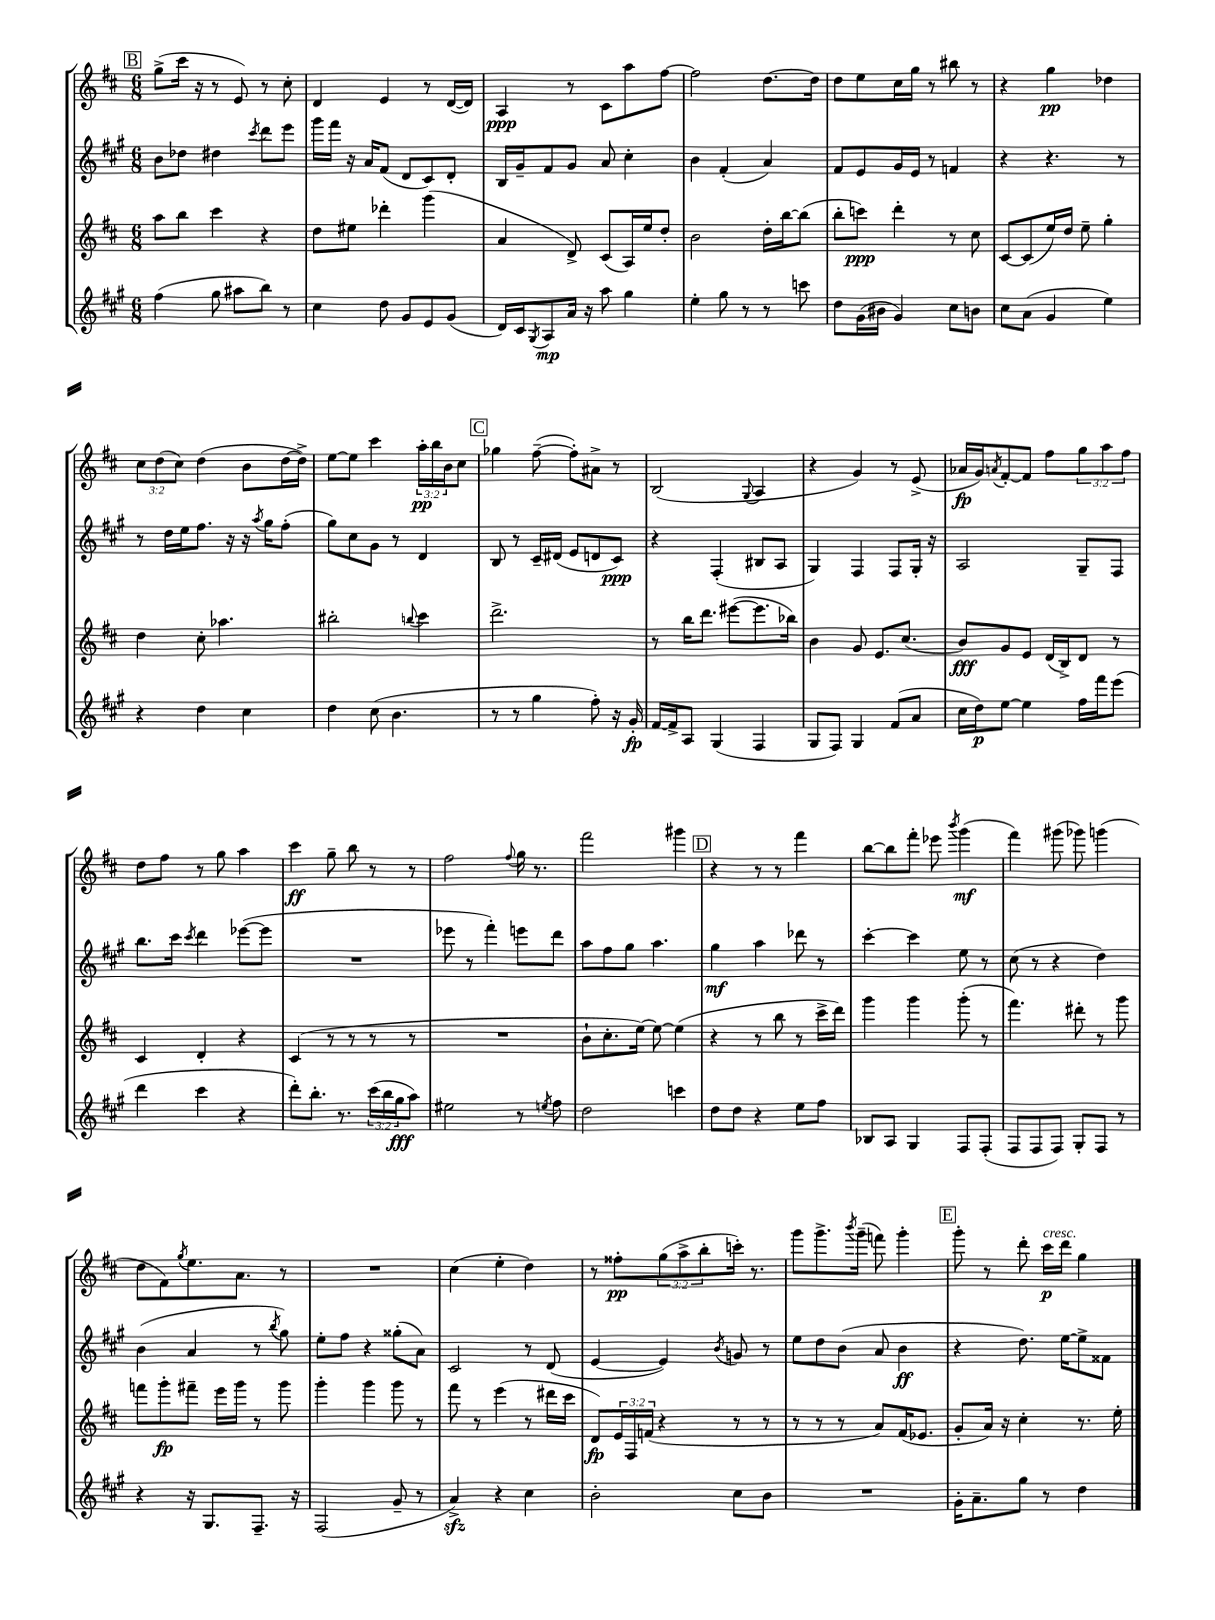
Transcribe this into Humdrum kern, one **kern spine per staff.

**kern	**kern	**kern	**kern
*staff4	*staff3	*staff2	*staff1
*clefG2	*clefG2	*clefG2	*clefG2
*k[f#c#g#]	*k[f#c#]	*k[f#c#g#]	*k[f#c#]
*M6/8	*M6/8	*M6/8	*M6/8
(4ff#	8aa	8b	(8gg^
.	8bb	8dd-	16ccc#
.	.	.	16r
8gg#	4ccc#	4dd#	8r
8aa#	.	.	8e)
.	.	8qccc#	.
8bb)	4r	8ddd	8r
8r	.	8eee	8cc#'
=	=	=	=
4cc#	8dd	16ggg#	4d
.	.	16fff#	.
.	8ee#	16r	.
.	.	16a	.
8dd	4ddd-'	(8f#	4e
8g#	.	8d	.
8e	(4ggg	8c#)	8r
(8g#	.	8d'	([16d
.	.	.	16d])
=	=	=	=
16d)	4a	16B	4A
16c#	.	16g#~	.
8qG#	.	.	.
8A	.	8f#	.
16a	8d^)	8g#	8r
16r	.	.	.
8aa	(8c#	8a	8c#
4gg#	16A)	4cc#'	8aa
.	16ee	.	.
.	8dd'	.	[8ff#
=	=	=	=
4ee'	2b	4b	2ff#]
8gg#	.	(4f#'	.
8r	.	.	.
8r	16dd'	4a)	[8.dd
.	[16bb	.	.
8ccc	(8bb]	.	.
.	.	.	16dd]
=	=	=	=
8dd	8bb'	8f#	8dd
(16g#	8ccc)	8e	8ee
16b#	.	.	.
4g#)	4ddd'	16g#	16cc#
.	.	16e	16gg
.	.	8r	8r
8cc#	8r	4f	8bb#
8b	8cc#	.	8r
=	=	=	=
8cc#	[8c#	4r	4r
(8a	(8c#]	.	.
4g#	16ee)	4.r	4gg
.	16dd	.	.
.	8ee~	.	.
4ee)	4gg'	.	4dd-
.	.	8r	.
=	=	=	=
4r	4dd	8r	12cc#
.	.	.	(12dd
.	.	16dd	.
.	.	.	12cc#)
.	.	16ee	.
4dd	8cc#'	8.ff#	(4dd
.	4.aa-	.	.
.	.	16r	.
4cc#	.	16r	8b
.	.	8qaa	.
.	.	16gg#	.
.	.	(8ff#'	[16dd
.	.	.	16dd^])
=	=	=	=
4dd	2bb#'	8gg#)	[8ee
.	.	8cc#	8ee]
(8cc#	.	8g#	4ccc#
4.b	.	8r	.
.	8qqbb	.	.
.	4ccc#	4d	24aa'
.	.	.	24bb
.	.	.	24b
.	.	.	8cc#
=	=	=	=
8r	2.ddd^	8B	4gg-
8r	.	8r	.
4gg#	.	16c#~	([8ff#~
.	.	(16d#	.
.	.	8e	8ff#'])
8ff#')	.	8d	8a#^
16r	.	8c#)	8r
16g#'	.	.	.
=	=	=	=
[16f#	8r	4r	(2B
16f#^]	.	.	.
8A	16bb	.	.
.	8.ddd	.	.
(4G#	.	(4F#'	.
.	([8eee#	.	.
.	.	.	8qqG
4F#	8.eee#]	8B#	4A
.	.	8A	.
.	16bb-)	.	.
=	=	=	=
8G#	4b	4G#)	4r
8F#)	.	.	.
4G#	8g	4F#	4g)
.	8.e	.	.
(8f#	.	8F#	8r
.	(8.cc#	.	.
8a	.	16G#'	(8e^
.	.	16r	.
=	=	=	=
16cc#	8b)	2A	16a-
16dd)	.	.	16g)
.	.	.	8qa
[8ee	8g	.	[8f#'
4ee]	8e	.	8f#]
.	(16d	.	8ff#
.	16B^)	.	.
16ff#	8d	8G#~	12gg
16fff#	.	.	.
.	.	.	12aa
(8eee	8r	8F#	.
.	.	.	12ff#
=	=	=	=
4ddd	4c#	8.bb	8dd
.	.	.	8ff#
.	.	16ccc#	.
.	.	8qccc#	.
4ccc#	4d'	4ddd	8r
.	.	.	8gg
4r	4r	([8eee-	4aa
.	.	8eee-]	.
=	=	=	=
8ddd')	(4c#	2.r	4ccc#
8.bb'	.	.	.
.	8r	.	8gg~
8.r	.	.	.
.	8r	.	8bb
(24ccc#	8r	.	8r
24bb	.	.	.
24gg#	.	.	.
8aa)	8r	.	8r
=	=	=	=
2ee#	2.r	8eee-	2ff#
.	.	8r	.
.	.	4fff#')	.
.	.	.	8qqff#
8r	.	8eee	16gg
.	.	.	8.r
8qee	.	.	.
8ff#	.	8ddd	.
=	=	=	=
2dd	8b`	8aa	2fff#
.	8.cc#'	8ff#	.
.	.	8gg#	.
.	[16ee)	.	.
.	8ee_	4.aa	.
4ccc	(4ee]	.	4ggg#
=	=	=	=
8dd	4r	4gg#	4r
8dd	.	.	.
4r	8r	4aa	8r
.	8bb	.	8r
8ee	8r	8ddd-	4fff#
8ff#	16ccc#^	8r	.
.	16ddd)	.	.
=	=	=	=
8B-	4ggg	[4ccc#'	[8bb
8A	.	.	8bb]
4G#	4ggg	4ccc#]	8fff#'
.	.	.	8eee-
.	.	.	8qbbb
8F#	(8ggg'	8ee	(4ggg
(8F#'	8r	8r	.
=	=	=	=
8F#	4.fff#)	(8cc#	4fff#)
8F#	.	8r	.
8F#)	.	4r	(8ggg#
8G#'	8ddd#'	.	8ggg-)
8F#	8r	4dd)	(4ggg
8r	8ggg	.	.
=	=	=	=
4r	8fff	(4b	8dd
.	8ggg'	.	8f#)
.	.	.	8qgg
16r	8fff#~	4a	8.ee
8.G#	.	.	.
.	16eee	.	.
.	16ggg	.	8.a
8.F#~	8r	8r	.
.	.	8qbb	.
.	8ggg	8gg#)	8r
16r	.	.	.
=	=	=	=
(2F#	4ggg'	8ee'	2.r
.	.	8ff#	.
.	4ggg	4r	.
8g#~	8ggg	(8gg##'	.
8r	8r	8a)	.
=	=	=	=
4a^)	8fff#	2c#	(4cc#
.	8r	.	.
4r	(4eee	.	4ee'
4cc#	8r	8r	4dd)
.	16ddd#	(8d	.
.	16ccc#	.	.
=	=	=	=
2b'	8d)	[4e	8r
.	24e	.	8ff##'
.	24F#	.	.
.	(24f	.	.
.	4r	4e])	(12gg
.	.	.	12aa^
.	.	.	12bb'
.	.	8qb	.
8cc#	8r	8g	16ccc')
.	.	.	8.r
8b	8r	8r	.
=	=	=	=
2.r	8r	8ee	8ggg
.	8r	8dd	8.ggg^
.	8r	(8b	.
.	.	.	8qbbb
.	.	.	(16ggg~
.	8a)	8a	8fff)
.	(16f#	4b	4ggg'
.	8.e-	.	.
=	=	=	=
16g#'	8g'	4r	8ggg'
8.a~	.	.	.
.	16a)	.	8r
.	16r	.	.
8gg#	4cc#'	8.dd)	8ddd'
8r	.	.	16ccc#
.	.	[16ee	16ddd
4dd	8.r	8ee^]	4gg
.	.	8f##	.
.	16ee'	.	.
==	==	==	==
*-	*-	*-	*-
